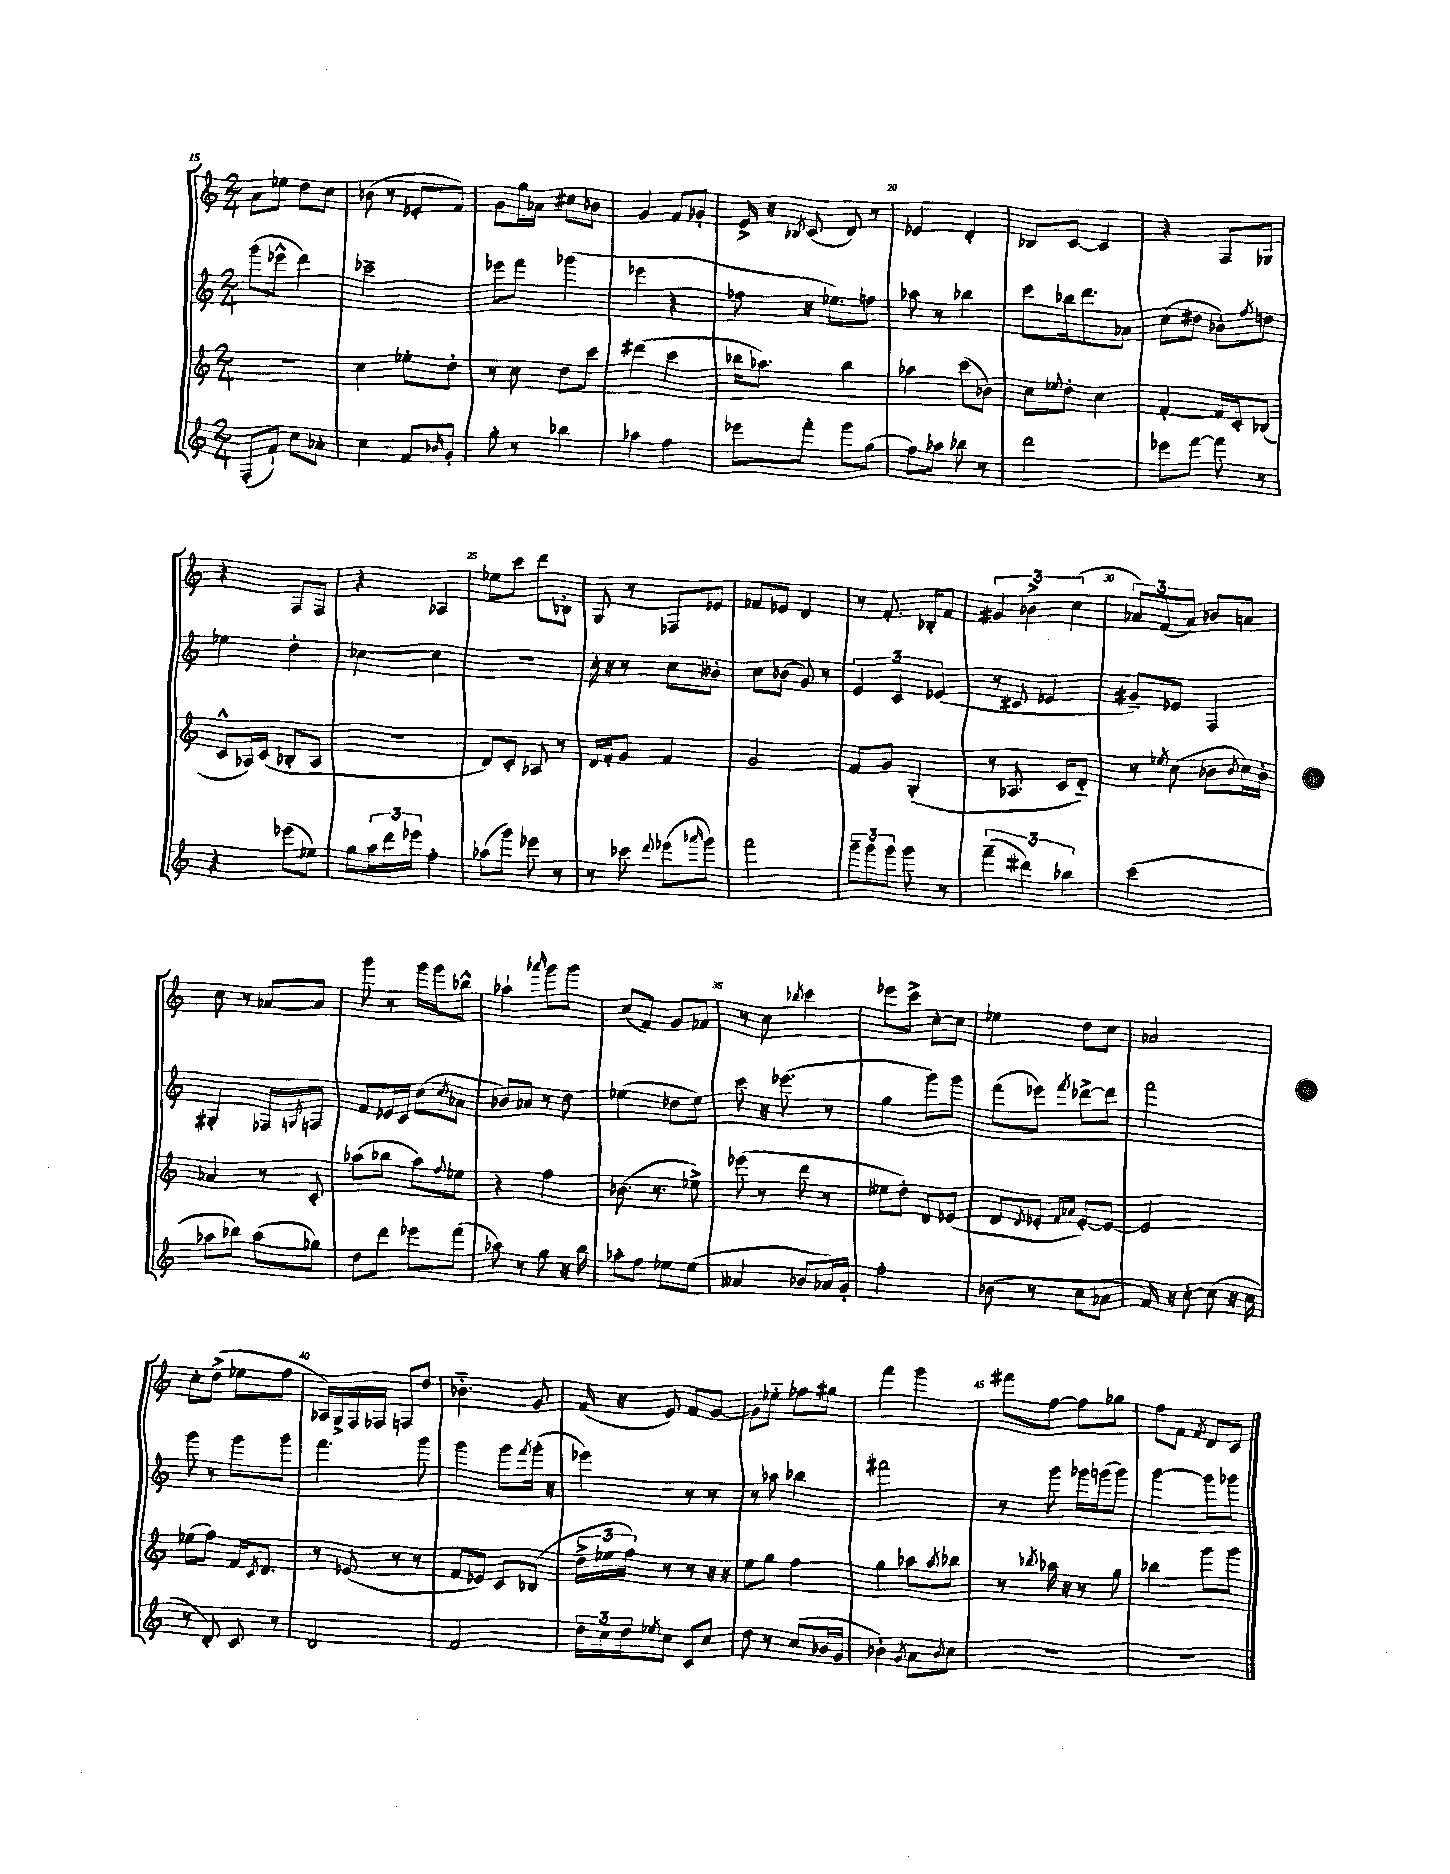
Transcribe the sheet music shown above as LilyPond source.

<<
\new StaffGroup <<
\new Staff = "s0" {
    \clef treble \key c \major \numericTimeSignature \time 2/4
    a'8 ees''8 d''8 c''8 |
    bes'8( r8 ees'8-. f'8) |
    g'8 g''16 aes'16 cis''8 bes'8 |
    g'4 f'8 ges'8-. |
    e'16-> r16 \acciaccatura { bes8 } c'8( d'8) r8 |
    ees'4 d'4-. |
    bes8 c'8~ c'4 |
    r4 f8 ges8 |
    r4 f8 f8 |
    r4 aes4 |
    ees''8 c'''8 d'''8 bes8-. |
    g8 r8 fes8 ees'8 |
    fes'8 ees'8 d'4 |
    r8 f'8.-. bes16-. f'8 |
    \tuplet 3/2 { gis'4 bes'4-> c''4( } |
    \tuplet 3/2 { aes'8) f'8( aes'8) } bes'8 a'8 |
    c''8 r8 aes'8~ aes'8 |
    g'''8 r8 g'''16 g'''16 bes''8-^ |
    aes''4-! \grace { aes'''16 } g'''8 g'''8 |
    c''8( f'8) g'8 fes'8 |
    r8 c''8 \acciaccatura { bes''8 } c'''4 |
    ees'''8 c'''8-> c''8~-. c''8 |
    ees''4 d''8 c''8 |
    aes'2 |
    c''8-. d''8->( ees''8 f''8 |
    aes16) g16-> f16 fes16 f8 d''8 |
    bes'4.-_ g'8 |
    f'16( r16 e'8) f'8 g'8~ |
    g'8 ees''8-_ fes''8 gis''8 |
    f'''4 g'''4 |
    fis'''8 f''8~ f''8 ges''8 |
    f''8 f'8 \acciaccatura { f'8 } d'8 c'8 \bar "|." |
}
\new Staff = "s1" {
    \clef treble \key c \major \numericTimeSignature \time 2/4
    g'''8( ees'''8-^ d'''4) |
    ces'''2-- |
    ees'''8 f'''8 ges'''4( |
    ees'''4 r4 |
    fes''8 r16 ees''8.) f''8 |
    aes''8 r8 bes''4 |
    c'''8 bes''16 d'''8. aes'8 |
    c''8( dis''8 bes'8-.) \acciaccatura { f''8 } d''8 |
    ees''4 d''4-. |
    ces''4~ ces''4 |
    r2 |
    c''16-. r16 r8 c''8 beses'8-. |
    c''8 bes'8( g'8) r8 |
    \tuplet 3/2 { e'4 c'4 ees'4( } |
    r8 cis'8 ees'4 |
    gis'8--) ees'8 f4 |
    gis4-. fes8 \acciaccatura { g8 } f8 |
    f'8 ees'16 c'16 c''8( \acciaccatura { c''8 } aes'8 |
    bes'8) aes'8 r8 d''8 |
    ees''4( des''8 ees''8) |
    c'''8 r16 ees'''8.( r8 |
    g''4 g'''8) g'''8 |
    f'''8( ees'''8) \acciaccatura { f'''8 } des'''8~-> des'''8 |
    f'''2 |
    g'''8 r8 g'''8 g'''8 |
    f'''4. g'''8 |
    g'''4 g'''8 \acciaccatura { f'''8 } g'''16-.( r16 |
    ees'''4) r8 r8 |
    r8 aes''8 bes''4 |
    fis'''2 |
    r8 g'''8 ges'''16 g'''16( g'''8) |
    g'''4~ g'''8 ges'''8 \bar "|." |
}
\new Staff = "s2" {
    \clef treble \key c \major \numericTimeSignature \time 2/4
    R2 |
    c''4 ees''8-. d''8-. |
    r8 c''8 d''8 c'''8 |
    dis'''4( c'''4 |
    bes''16 aes''8.) bes''4 |
    aes''4 c'''8( bes'8) |
    c''8 \appoggiatura { ees''8 } d''8-. c''4 |
    f'4~-. f'16 c'16-. bes8( |
    c'8-^ aes16) c'16( bes8-. aes8 |
    r2 |
    d'8) c'8-. aes8 r8 |
    d'16 f'16-. g'8 f'4 |
    g'2 |
    f'8 g'8 g4-.( |
    r8 aes8. c'16 d'8-_) |
    r8 \acciaccatura { ees''8 } c''8( bes'8 \acciaccatura { bes'8 } c''16) bes'16-. |
    aes'4 r8 c'8-. |
    aes''8( bes''8 aes''8) \appoggiatura { f''8 } ees''8 |
    r4 f''4 |
    bes'8.( r8. ees''8->) |
    ees'''8( r8 d'''8 r8 |
    eeses''8 d''8-.) d'8 ees'8( |
    d'8 \acciaccatura { d'8 } ees'8-. \grace { f'16 aes'16 } ees'8~-.) ees'8~ |
    ees'2 |
    ees''8( f''8) f'16 \acciaccatura { c'8 } d'8. |
    r8 ees'8( r8 r8 |
    f'8 ees'8) c'8 bes8( |
    \tuplet 3/2 { d''16-> ees''16 f''16) } r8 r8 r16 r16 |
    e''8 g''8 f''4 |
    g''4 aes''8 \acciaccatura { aes''8 } bes''8 |
    r8 \acciaccatura { bes''8 } aes''16 r16 r8 g''8 |
    bes''4 g'''8 g'''8 \bar "|." |
}
\new Staff = "s3" {
    \clef treble \key c \major \numericTimeSignature \time 2/4
    f8-.( f'8-!) c''8 aes'8-. |
    c''4 f'8 \grace { bes'16 } g'8-. |
    g''8-. r8 bes''4 |
    aes''4 f''4 |
    ees'''8 f'''8-. g'''8 g''8( |
    f''8) aes''8 bes''8 r8 |
    d'''2 |
    ees'''8 f'''8~ f'''8 r8 |
    r4 ees'''8( ees''8) |
    g''8 \tuplet 3/2 { a''16 d'''16 ees'''16 } f''4-. |
    aes''8( g'''8) ees'''8 r8 |
    r8 ces'''8 \appoggiatura { d'''8 } ees'''8( \grace { aes'''16 } g'''8) |
    f'''2 |
    \tuplet 3/2 { g'''8-- g'''8 g'''8 } g'''8 r8 |
    \tuplet 3/2 { f'''4--( dis'''4) bes''4 } |
    c'''2( |
    aes''8 bes''8) aes''8( ges''8) |
    d''8 d'''8 ees'''8 f'''8( |
    aes''8) r8 g''8 r16 b''16 |
    aes''8-. f''8 ees''8 ees''8( |
    aeses'4 bes'8 aes'16) g'16-. |
    f''2-. |
    bes'8( r8 c''8 aes'8 |
    f'16) r16 c''8~-. c''8( r16 c''16 |
    r8 d'8-.) c'8 r8 |
    d'2 |
    f'2 |
    \tuplet 3/2 { d''16 c''16 d''16 } \acciaccatura { ees''8 } c''8 c'8 c''8 |
    d''8 r8 c''8( bes'16 g'16 |
    bes'4-.) \acciaccatura { g'8 } a'8 \acciaccatura { bes'8 } c''8 |
    R2 |
    r2 \bar "|." |
}
>>
>>
\layout { \context { \Score currentBarNumber = #15 \override BarNumber.break-visibility = ##(#f #t #t) barNumberVisibility = #(every-nth-bar-number-visible 5) } }
